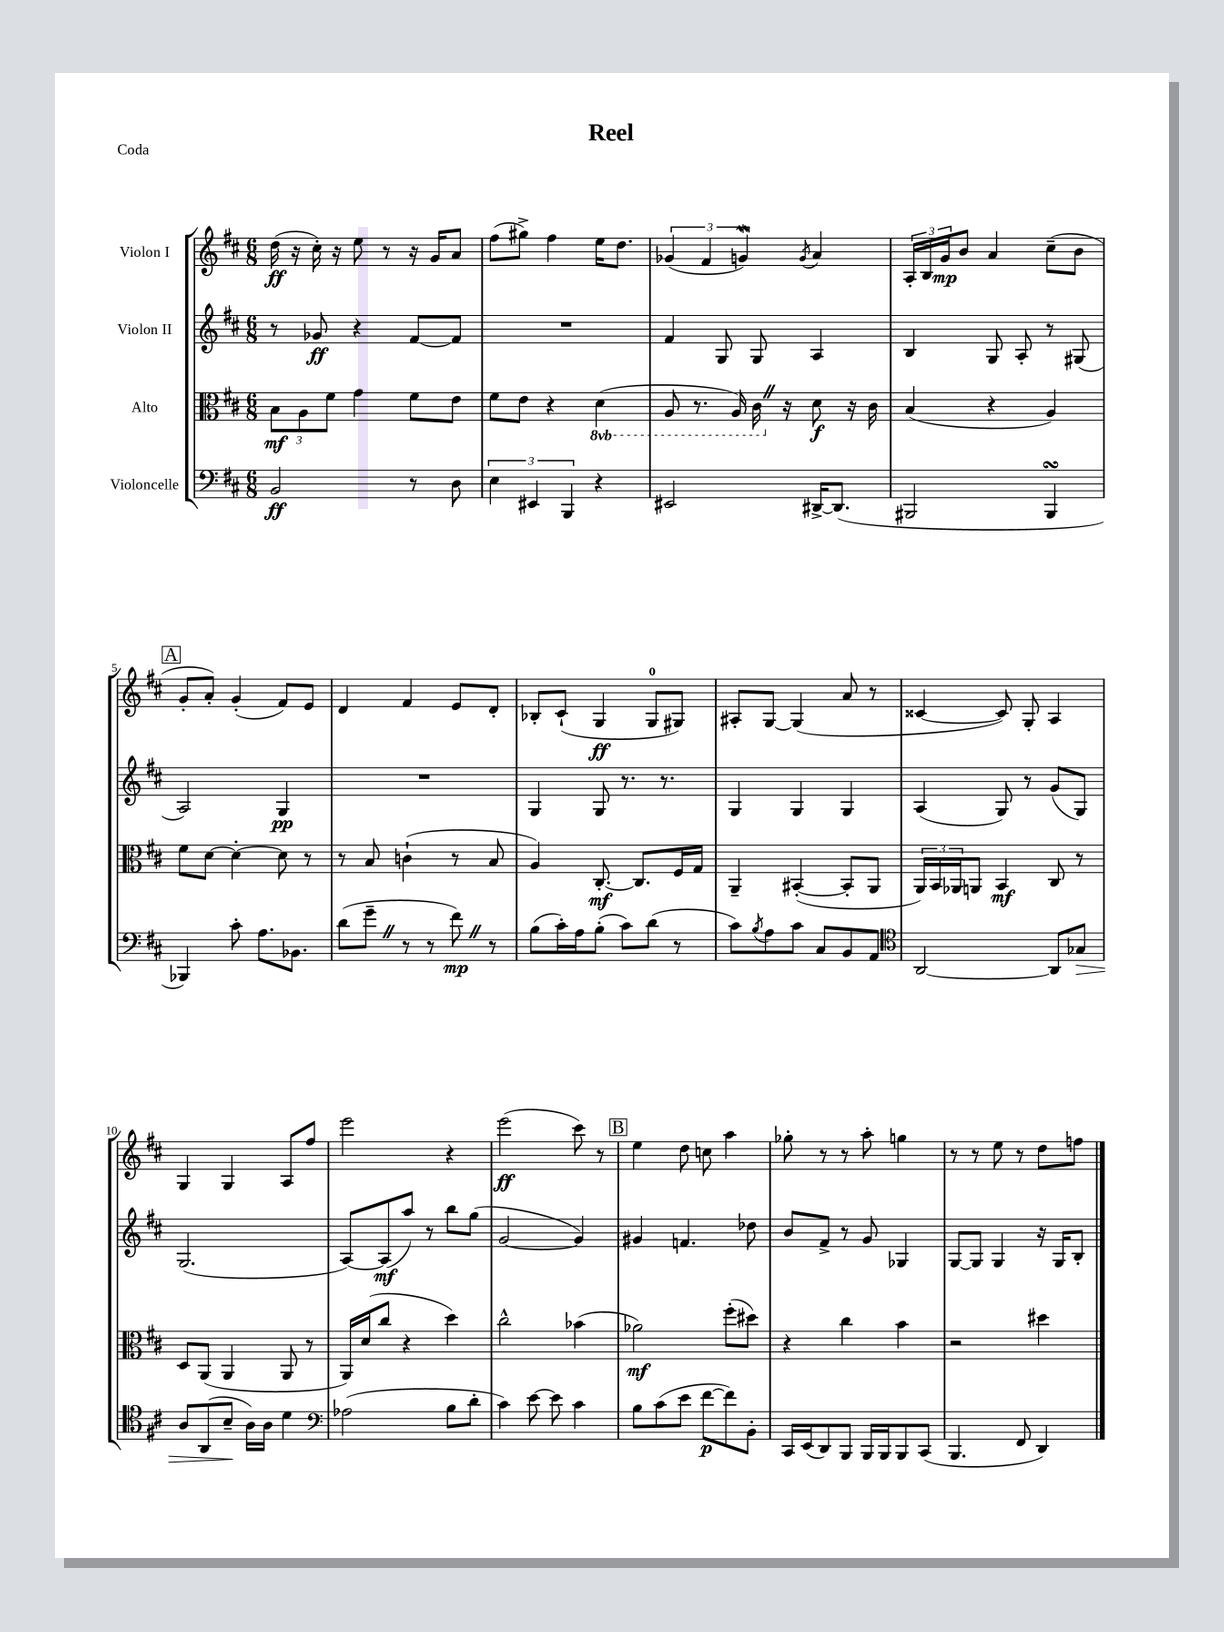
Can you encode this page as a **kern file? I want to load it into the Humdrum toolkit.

**kern	**kern	**kern	**kern
*staff4	*staff3	*staff2	*staff1
*clefF4	*clefC3	*clefG2	*clefG2
*k[f#c#]	*k[f#c#]	*k[f#c#]	*k[f#c#]
*M6/8	*M6/8	*M6/8	*M6/8
2BB/	12B\L	8r	(16dd\
.	.	.	16r
.	12A\	.	.
.	.	8g-/	16cc#'\)
.	12f#\J	.	.
.	.	.	16r
.	4g\	4r	8ee\
.	.	.	8r
8r	8f#\L	[8f#/L	16r
.	.	.	16g/LK
8D\	8e\J	8f#/]J	8a/J
=	=	=	=
6E\	8f#\L	2.r	(8ff#\L
.	8e\J	.	8gg#^\J)
6EE#/	.	.	.
.	4r	.	4ff#\
6BBB/	.	.	.
4r	(4D\	.	16ee\LK
.	.	.	8.dd\J
=	=	=	=
2EE#/	8AA/	4f#/	(6g-/
.	8.r	.	.
.	.	.	6f#/
.	.	8G/	.
.	16AA/)	.	.
.	.	.	6g/)
.	16C#\	8G/	.
.	16r	.	.
.	.	.	8qg/
[16DD#^/LK	8d\	4A/	4a/
(8.DD#/]J	.	.	.
.	16r	.	.
.	16c#\	.	.
=	=	=	=
2BBB#/	(4B/	4B/	24A'/LL
.	.	.	24B/
.	.	.	24g/J
.	.	.	8b/J
.	4r	8G/	4a/
.	.	8A'/	.
4BBB#/	4A/)	8r	(8cc#~\L
.	.	(8G#/	8b\J
=	=	=	=
4BBB-/)	8f#\L	2A/)	8g'/L
.	[8d\J	.	8a'/J)
8c#'\	4d'\_	.	(4g'/
8.A\L	.	.	.
.	8d\]	4G/	8f#/L)
8.BB-\J	.	.	.
.	8r	.	8e/J
=	=	=	=
(8d\L	8r	2.r	4d/
8g~\J	8B/	.	.
8r	(4c`\	.	4f#/
8r	.	.	.
8f#\)	8r	.	8e/L
8r	8B/	.	8d'/J
=	=	=	=
(8B\L	4A/)	4G/	8B-'/L
16c#'\L)	.	.	(8c#`/J
16A\J	.	.	.
(8B'\J	[8.C#'/	8G/	4G/
8c#\L)	.	8.r	.
.	8.C#/]L	.	.
(8d\J	.	.	8G/L
.	.	8.r	.
8r	16F#/L	.	8G#/J)
.	16G/JJ	.	.
=	=	=	=
8c#\L)	4AA~/	4G/	8A#'/L
8qB/	.	.	.
8A\	.	.	[8G/J
8c#\J	([4BB#'/	4G/	(4G/]
8C#/L	.	.	.
8BB/	8BB#'/]L	4G/	8a/
8AA/J	8AA/J	.	8r
=	=	=	=
*clefC4	*	*	*
[2AA/	24AA/LL)	(4A/	[4c##/
.	24BB/	.	.
.	24AA-/J	.	.
.	8AA/J	.	.
.	4BB/	8G/)	8c##/])
.	.	8r	8G'/
8AA/]L	8C#/	(8g/L	4A/
8G-/J	8r	8G/J)	.
=	=	=	=
8A/L	8D/L	(2.G/	4G/
(8AA/	(8AA/J	.	.
8B~/J	4AA/	.	4G/
16A\LL)	.	.	.
16A\JJ	.	.	.
4d\	8AA/	.	8A/L
.	8r	.	8ff#/J
=	=	=	=
*clefF4	*	*	*
(2A-\	16AA/LL)	[8A/L)	2eee\
.	(16d/J	.	.
.	8cc#/J	(8A/]	.
.	4r	8aa/J)	.
.	.	8r	.
8B\L	4dd\)	8bb\L	4r
8d'\J	.	(8gg\J	.
=	=	=	=
4c#\)	2cc#^^\	[2g/	(2eee\
[8e\	.	.	.
8e\]	.	.	.
4c#\	(4b-\	4g/])	8ccc#\)
.	.	.	8r
=	=	=	=
8B\L	2a-\)	4g#/	4ee\
(8c#\	.	.	.
8e\J	.	4.f/	8dd\
[8f#\L	.	.	8cc\
8f#\])	(8ff#'\L	.	4aa\
8BB'\J	8dd#\J)	8dd-\	.
=	=	=	=
16CC#/LL	4r	8b/L	8gg-'\
(16EE/J	.	.	.
8DD/)	.	8f#^/J	8r
8BBB/J	4cc#\	8r	8r
16BBB/LL	.	8g/	8aa'\
16BBB/J	.	.	.
8BBB/	4b\	4G-/	4gg\
(8CC#/J	.	.	.
=	=	=	=
4.BBB/	2r	[8G/L	8r
.	.	8G/]J	8r
.	.	4G/	8ee\
8FF#/	.	.	8r
4DD/)	4dd#\	16r	8dd\L
.	.	16G/LK	.
.	.	8B'/J	8ff\J
==	==	==	==
*-	*-	*-	*-
